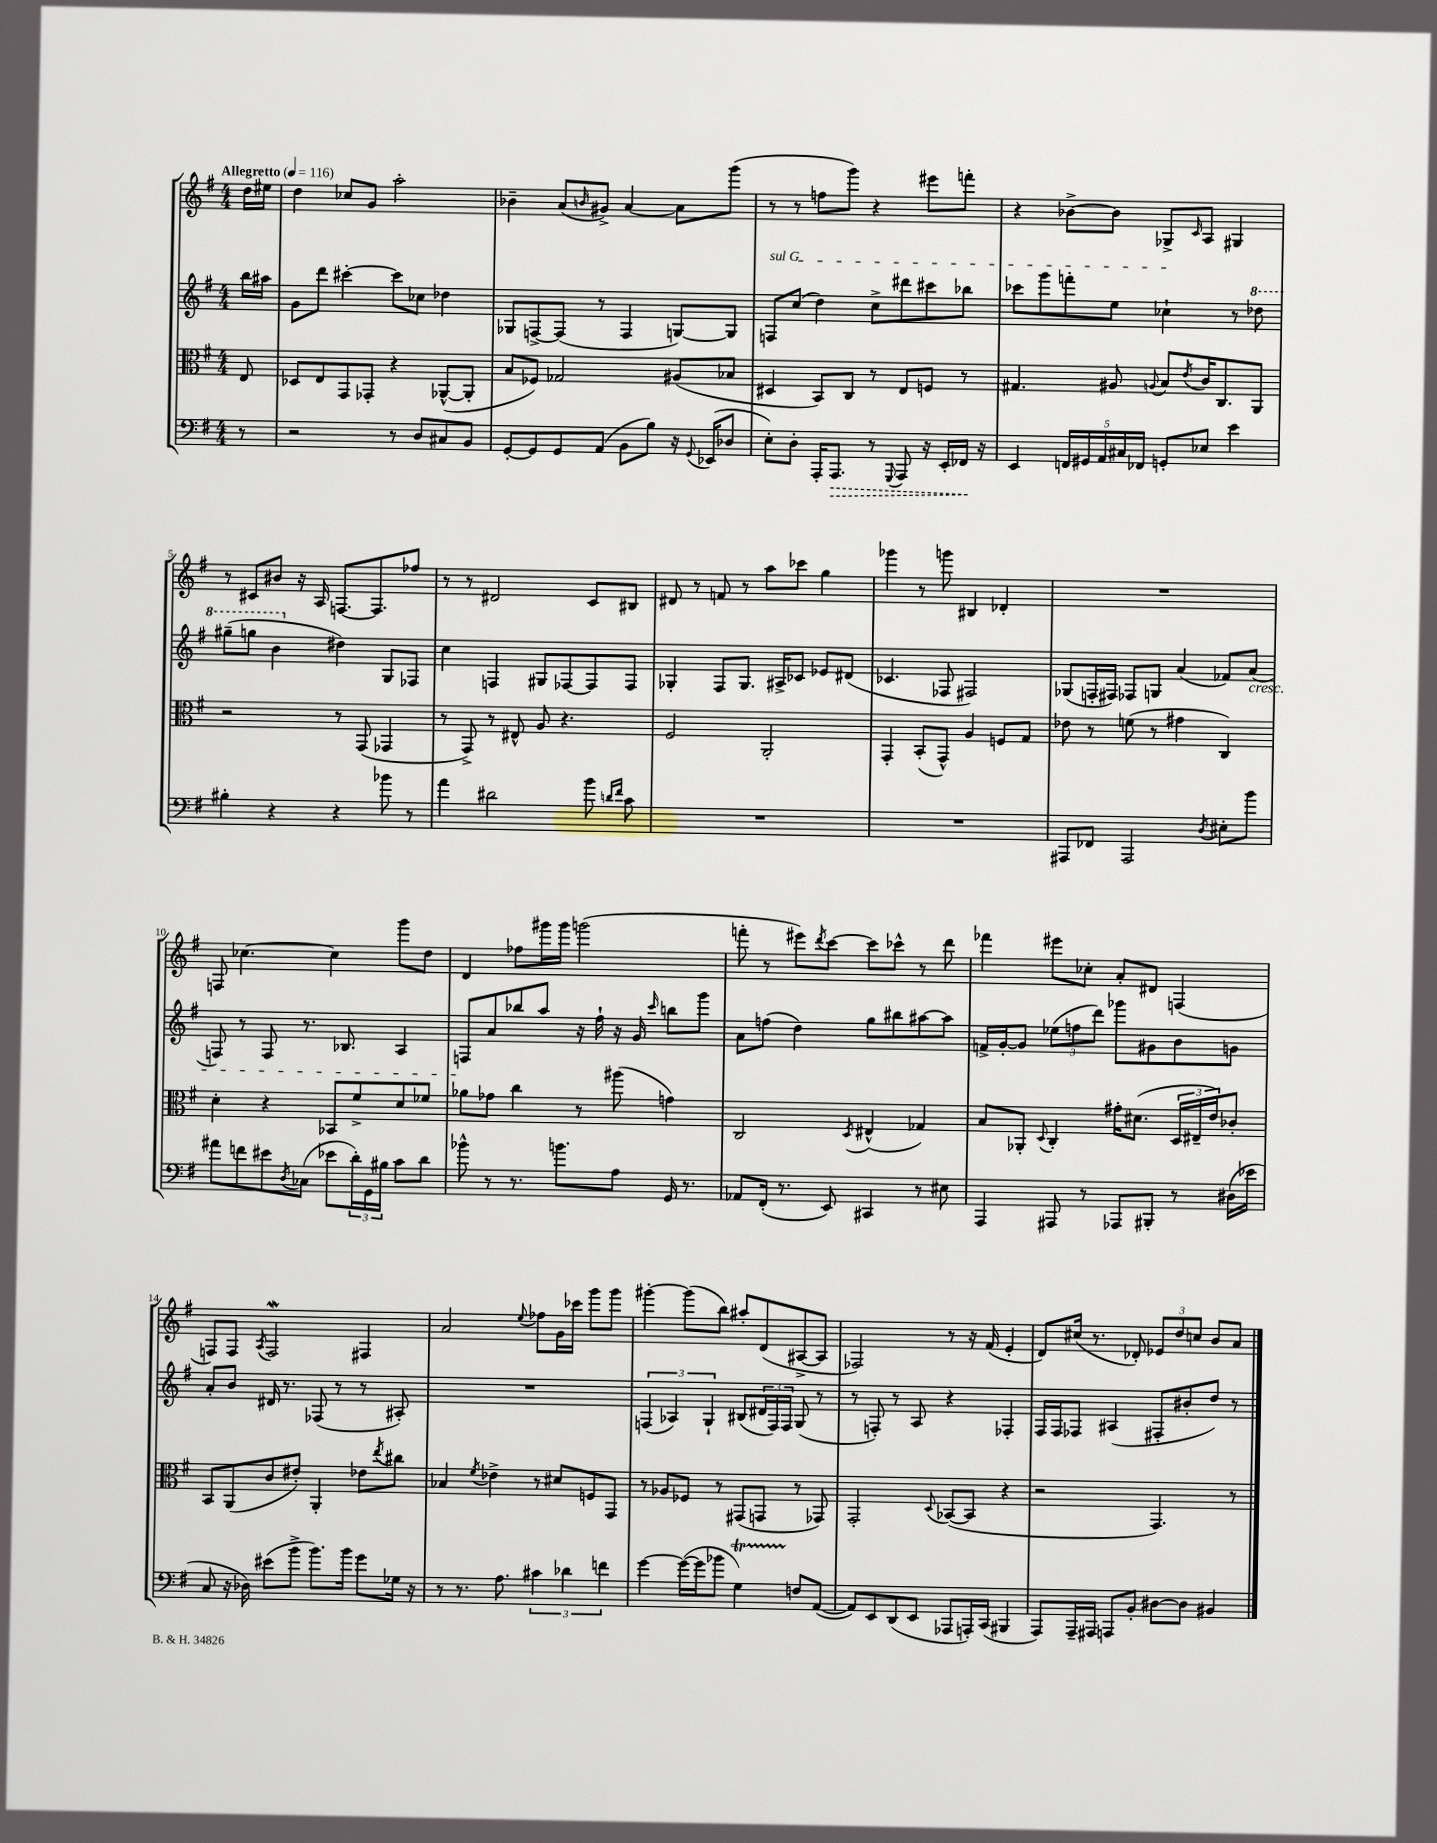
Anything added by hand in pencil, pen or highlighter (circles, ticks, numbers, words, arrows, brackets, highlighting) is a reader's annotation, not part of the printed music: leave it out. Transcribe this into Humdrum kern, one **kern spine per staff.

**kern	**kern	**kern	**kern
*staff4	*staff3	*staff2	*staff1
*clefF4	*clefC3	*clefG2	*clefG2
*k[f#]	*k[f#]	*k[f#]	*k[f#]
*M4/4	*M4/4	*M4/4	*M4/4
*MM116	*MM116	*MM116	*MM116
8r	8E	16bb	16dd
.	.	16aa#	16ee#
=	=	=	=
2r	8D-	8g	4dd
.	8E	8ddd	.
.	8GG	[4ccc#'	8cc-
.	8GG-'	.	8g
8r	4r	8ccc#]	2aa'
8D	.	8cc-	.
8C#	([8AA-^^	4dd-	.
8BB	8AA-']	.	.
=	=	=	=
[8GG'	8B	8G-	4b-~
8GG]	8F-)	[8F^	.
8GG	2G-	(8F]	(8a
.	.	.	16qqb
(8AA	.	8r	8g#^)
8BB	.	4F	[4a
8B)	.	.	.
16r	(8A#	[8G)	8a]
8qqGG	.	.	.
(16EE-	.	.	.
8D-	8B-	8G]	(8ggg
=	=	=	=
8E')	4D#	8F	8r
8D'	.	(8cc	8r
16AAA'	8BB)	4dd)	8ff
8.AAA	.	.	.
.	8C	.	8ggg)
8r	8r	8cc^	4r
8qqGGG	.	.	.
8AAA	8E	8ddd#	.
16r	8F	8ccc#	8eee#
16EE'	.	.	.
16FF-	8r	8bb-	8fff'
16r	.	.	.
=	=	=	=
4EE	4.G#	8ccc-	4r
.	.	8ggg	.
20FF	.	8fff'	[8b-^
20GG#	.	.	.
20AA	.	.	.
.	8A#	8ee	8b-]
20C#	.	.	.
20FF-	.	.	.
.	8qqA	.	.
8GG'	8B	4cc-`	8G-^
.	8qe	.	16qqc
8E-	16c	.	8A
.	8.C	.	.
4e	.	8r	4G#
.	8AA	8ddd-	.
=	=	=	=
4B#'	2r	(8ggg#~	8r
.	.	8ggg	8c#
4r	.	4bb	8b#
.	.	.	16r
.	.	.	16A
4r	8r	4dd#)	[8.F
.	(8GG	.	.
.	.	.	8.F]
8b-	4GG-	8G	.
8r	.	8F-	8ff-
=	=	=	=
4a	8r	4cc	8r
.	8GG^)	.	8r
2d#	8r	4F	2d#
.	8E#^^	.	.
.	8A	8G#	.
.	4.r	[8F-	.
8b	.	8F-]	8c
16qqd	.	.	.
16qqf#	.	.	.
8c	.	8F-	8B#
=	=	=	=
1r	2F#	4G-'	8d#
.	.	.	8r
.	.	8F#	8f
.	.	8.G-	8r
.	2AA'	.	8aa
.	.	16A#^	.
.	.	8c-	8ccc-
.	.	8e-	4gg
.	.	(8d#	.
=	=	=	=
1r	4GG'	4.c-	4ggg-
.	(8BB'	.	8r
.	8GG^^)	8F-	8ggg
.	4A	2F#)	4B#
.	8F	.	4d-'
.	8G	.	.
=	=	=	=
8AAA#	8e-	(8G-	1r
8FF-	8r	16F'	.
.	.	16F#)	.
2AAA#	(8f	8F-	.
.	8r	8G	.
.	4g#	(4a	.
8qD	.	.	.
8E#'	4C)	8f-)	.
8b	.	(8a	.
=	=	=	=
8a#	4d'	8F)	8F
8f	.	8r	[4.cc-
8e#	4r	8F	.
8qD	.	.	.
(8C-	.	8.r	.
8e-	8BB-	.	4cc-]
.	.	8.B-	.
24d')	8f#^	.	.
24GG	.	.	.
24B#	.	.	.
8c	8d	4A	8ggg
8d	8f-	.	8dd
=	=	=	=
8b-^^	8a-	8F	4d
8r	8g-	8a	.
8.r	4cc	8bb-	8ff-
.	.	8aa	16ggg#
8.b	.	.	16ggg#
.	8r	16r	(2ggg
.	.	16ff#`	.
8A	(8aa#	16r	.
.	.	16g	.
.	.	16qqccc	.
16GG	4g)	8bb	.
8.r	.	.	.
.	.	8ggg	.
=	=	=	=
8AA-	2C	8a	8fff'
(16FF#'	.	(8ff	8r
8.r	.	.	.
.	.	4dd)	8eee#)
.	.	.	8qddd
8EE)	.	.	[8ccc
.	8qD	.	.
4CC#	(4E#^^	8gg	8ccc]
.	.	8bb#	8ccc-^^
8r	4G-)	[8aa#	8r
8E#	.	8aa#]	8ddd
=	=	=	=
4AAA	8B	16f^	4fff-
.	.	[16g'	.
.	8AA-'	8g]	.
.	8qqD	.	.
8AAA#	4C'	(12ee-	8eee#
.	.	12ff	.
8r	.	.	8cc-'
.	.	12ddd)	.
8AAA-	16g#'	8ggg-	8a'
.	(8.d#	.	.
8BBB#'	.	8g#	8d#
8r	24D	8b	(4F
.	24E#~	.	.
.	24e)	.	.
(16D#	8c-'	8g	.
16e-	.	.	.
=	=	=	=
8C	8BB	8a'	8F)
16r	(8AA	8b	8F
16D-)	.	.	.
.	.	.	8qA
(8e#	8c	16d#	2F
.	.	8.r	.
8b^	8e#')	.	.
8.b)	4AA'	(8F-	.
.	.	8r	.
16b	.	.	.
8g	8e-	8r	4F#
.	8qee	.	.
16G-	8cc#	8A#')	.
16r	.	.	.
=	=	=	=
8r	4B-	1r	2a
8.r	.	.	.
.	8qf#	.	.
.	4e-^	.	.
8.A	.	.	.
.	.	.	8qqee
6c#	8r	.	8ff-
.	8d#	.	16g
6d-	.	.	.
.	.	.	16ccc-
.	8F	.	8ggg
6f	.	.	.
.	8GG	.	8ggg
=	=	=	=
[4g	8r	(6F	[4ggg#'
.	8A-	.	.
.	.	6A-)	.
(16g_	8F-	.	(8ggg#]
16g]	.	.	.
.	.	6G`	.
8b-	8r	.	8bb)
4G)	(8GG#	(8B#	8aa#'
.	8GG	24d#	(8d
.	.	24F)	.
.	.	24F	.
8F	8r	(8G	[8A#^
([8AA	8GG-)	8r	8A#]
=	=	=	=
8AA])	2GG'	8r	2F-)
8EE	.	8F')	.
(8DD	.	8r	.
8EE	.	8A	.
.	8qqD	.	.
8AAA-	([8BB-	4r	8r
16AAA')	8BB-]	.	16r
(16CC	.	.	(16f#
4BBB#	4r	4F-'	4e'
=	=	=	=
8AAA)	2r	16F#	8d)
.	.	16F#	.
16AAA~	.	8F-	(16cc#
16AAA#	.	.	8.r
8AAA	.	(4A#	.
8BB'	.	.	8d-')
[8D#	4.GG)	8F#'	12e-
.	.	.	12dd
8D#]	.	8b#'	.
.	.	.	12cc
4BB#	.	8dd)	8b
.	8r	8r	8a
==	==	==	==
*-	*-	*-	*-
